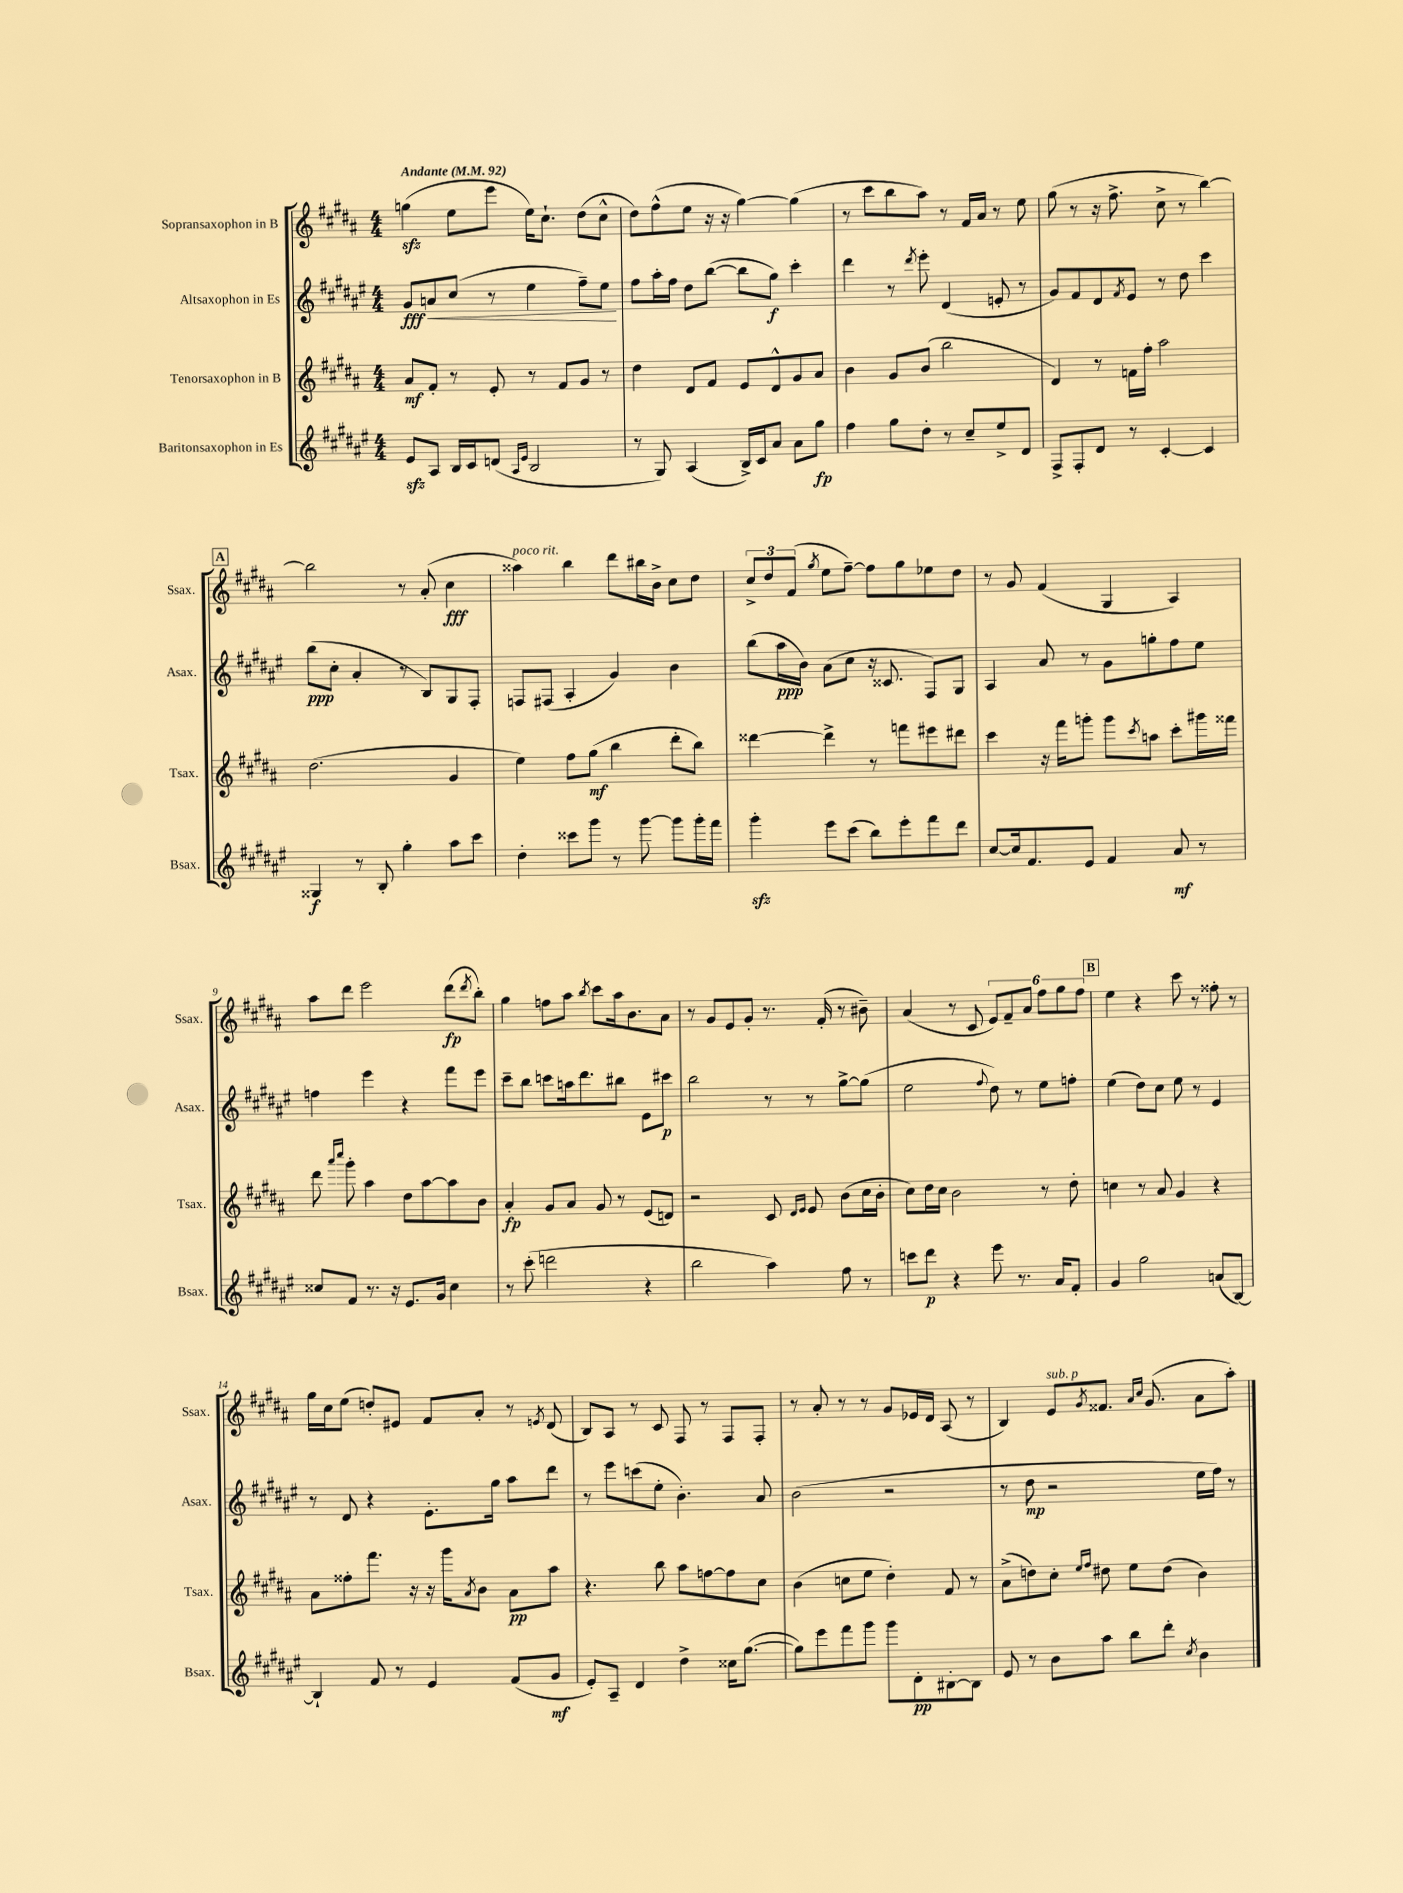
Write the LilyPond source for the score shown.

<<
\new StaffGroup <<
\new Staff = "s0" \with { instrumentName = "Sopransaxophon in B" shortInstrumentName = "Ssax." } {
    \clef treble \key b \major \numericTimeSignature \time 4/4 \tempo "Andante" 4 = 92
    g''4\sfz( e''8 e'''8 e''16) cis''8.-! dis''8( cis''8-^ |
    dis''8) fis''8-^( e''8 r16 r16 gis''4~) gis''4( |
    r8 cis'''8 b''8 ais''8) r8 fis'16 ais'16 r8 e''8 |
    gis''8( r8 r16 fis''8.-> cis''8-> r8 b''4~) |
    \mark \markup { \box "A" } b''2 r8 ais'8-.( cis''4\fff |
    aisis''4^\markup { \italic "poco rit." }) b''4 dis'''8 bis''16 b'16-> cis''8 dis''8 |
    \tuplet 3/2 { cis''8-> dis''8 fis'8( } \acciaccatura { gis''8 } e''8 fis''8~--) fis''8 gis''8 ees''8 dis''8 |
    r8 gis'8 fis'4( gis4 ais4) |
    ais''8 dis'''8 e'''2 dis'''8\fp( \acciaccatura { dis'''8 } b''8-.) |
    gis''4 f''8 ais''8 \acciaccatura { b''8 } cis'''8 ais''16 b'8. ais'8 |
    r8 gis'8 e'8 gis'8-. r8. fis'16-.( r8 bis'8--) |
    ais'4( r8 cis'8 \tuplet 6/4 { e'8) fis'8-- ais'8 fis''8 gis''8 fis''8 } |
    \mark \markup { \box "B" } e''4 r4 cis'''8 r8 fisis''8-. r8 |
    gis''16 cis''16 e''8( d''8-.) eis'8 fis'8 ais'8-. r8 \acciaccatura { e'8 } dis'8( |
    b8) ais8 r8 cis'8 fis8 r8 fis8 fis8-. |
    r8 ais'8-. r8 r8 gis'8 ees'16 dis'16 ais8( r8 |
    b4) e'8^\markup { \italic "sub. p" } \acciaccatura { gis'8 } fisis'8. \grace { ais'16 cis''16 } gis'8.( ais'8 ais''8-.) \bar "|." |
}
\new Staff = "s1" \with { instrumentName = "Altsaxophon in Es" shortInstrumentName = "Asax." } {
    \clef treble \key fis \major \numericTimeSignature \time 4/4
    gis'8\fff\< a'8 cis''8( r8 eis''4 fis''8--) eis''8\! |
    fis''8 ais''16-. fis''16 dis''8 b''8~( b''8 gis''8\f) cis'''4-. |
    dis'''4 r8 \acciaccatura { dis'''8 } eis'''8-. dis'4( e'8-. r8 |
    gis'8) fis'8 dis'8 \acciaccatura { fis'8 } eis'8 r8 dis''8 cis'''4 |
    \mark \markup { \box "A" } b''8\ppp( cis''8-. ais'4-. r8 b8) gis8 fis8-. |
    f8 fis8( ais4-. gis'4) b'4 |
    b''8( ais''16\ppp b'16) ais'8( cis''8 r16 cisis'8. fis8) gis8 |
    ais4 ais'8 r8 gis'8 g''8-. fis''8 eis''8 |
    f''4 eis'''4 r4 fis'''8 eis'''8 |
    cis'''8-- b''8 c'''8 a''16 dis'''8. bis''8 eis'8 cis'''8\p |
    b''2 r8 r8 gis''8~-> gis''8( |
    eis''2 \appoggiatura { fis''8 } dis''8) r8 eis''8 f''8-. |
    \mark \markup { \box "B" } eis''4( dis''8) cis''8 eis''8 r8 eis'4 |
    r8 dis'8 r4 eis'8.-. gis''16 ais''8 dis'''8 |
    r8 eis'''8 c'''8( eis''8-. b'4.-.) ais'8 |
    b'2( r2 |
    r8 dis''8\mp r2 eis''16 fis''16) r8 \bar "|." |
}
\new Staff = "s2" \with { instrumentName = "Tenorsaxophon in B" shortInstrumentName = "Tsax." } {
    \clef treble \key b \major \numericTimeSignature \time 4/4
    ais'8\mf fis'8-. r8 e'8-. r8 fis'8 gis'8 r8 |
    dis''4 dis'8 fis'8 e'8 dis'8-^ gis'8 ais'8 |
    b'4 gis'8 b'8( b''2 |
    dis'4) r8 f'16 fis''16-. ais''2 |
    \mark \markup { \box "A" } dis''2.( gis'4 |
    e''4) fis''8 gis''8\mf( b''4 dis'''8-. b''8) |
    disis'''4~ disis'''4-> r8 f'''8 eis'''8 dis'''8 |
    cis'''4 r16 fis'''16 g'''8-. g'''8 \acciaccatura { cis'''8 } a''8 cis'''8-. gis'''16 fisis'''16 |
    dis'''8 \grace { ais'''16 cis''''16 } gis'''8-. ais''4 dis''8 ais''8~ ais''8 b'8 |
    ais'4-.\fp gis'8 ais'8 gis'8 r8 e'8( d'8) |
    r2 cis'8 \grace { dis'16 e'16 } e'8 b'8( cis''16 b'16-. |
    cis''8) dis''16 cis''16 b'2 r8 dis''8-. |
    \mark \markup { \box "B" } c''4 r8 ais'8 gis'4 r4 |
    ais'8 fisis''8-. fis'''8. r16 r16 gis'''16 \acciaccatura { ais'8 } b'8 ais'8\pp ais''8 |
    r4. b''8 ais''8 f''8~ f''8 cis''8 |
    b'4( c''8 e''8 dis''4-.) fis'8 r8 |
    ais'8->( d''8) cis''8-. \grace { e''16 fis''16 } dis''8 e''8 dis''8( b'4) \bar "|." |
}
\new Staff = "s3" \with { instrumentName = "Baritonsaxophon in Es" shortInstrumentName = "Bsax." } {
    \clef treble \key fis \major \numericTimeSignature \time 4/4
    eis'8\sfz ais8 b16 cis'16 d'8( \grace { ais16 eis'16 } b2 |
    r8 gis8) ais4( b16->) cis'16 ais'8 ais'8 gis''8\fp |
    fis''4 gis''8 dis''8-. r8 cis''8-- eis''8-> dis'8 |
    fis8-> fis8-. dis'8 r8 cis'4~-. cis'4 |
    \mark \markup { \box "A" } gisis4\f r8 b8-. gis''4-. ais''8 cis'''8 |
    dis''4-. cisis'''8 gis'''8 r8 gis'''8~ gis'''8 gis'''16-. fis'''16 |
    gis'''4-.\sfz eis'''8 cis'''8( b''8) eis'''8-. fis'''8 dis'''8 |
    cis''8~ cis''16 fis'8. eis'8 fis'4 ais'8\mf r8 |
    cisis''8 fis'8 r8. r16 eis'8. gis'16 cisis''4 |
    r8 cis'''8-.( d'''2 r4 |
    b''2 ais''4) fis''8 r8 |
    c'''8 dis'''8\p r4 eis'''8 r8. ais'16 fis'8-. |
    \mark \markup { \box "B" } gis'4 gis''2 a'8( b8~) |
    b4-! fis'8 r8 eis'4 fis'8( gis'8\mf |
    eis'8-.) ais8-- dis'4 dis''4-> cisis''16 gis''8.~( |
    gis''8) eis'''8 fis'''8 gis'''8 gis'''8 dis'8-.\pp bis8~-. bis8 |
    eis'8 r8 b'8 ais''8 b''8 dis'''8-. \acciaccatura { cis''8 } b'4 \bar "|." |
}
>>
>>
